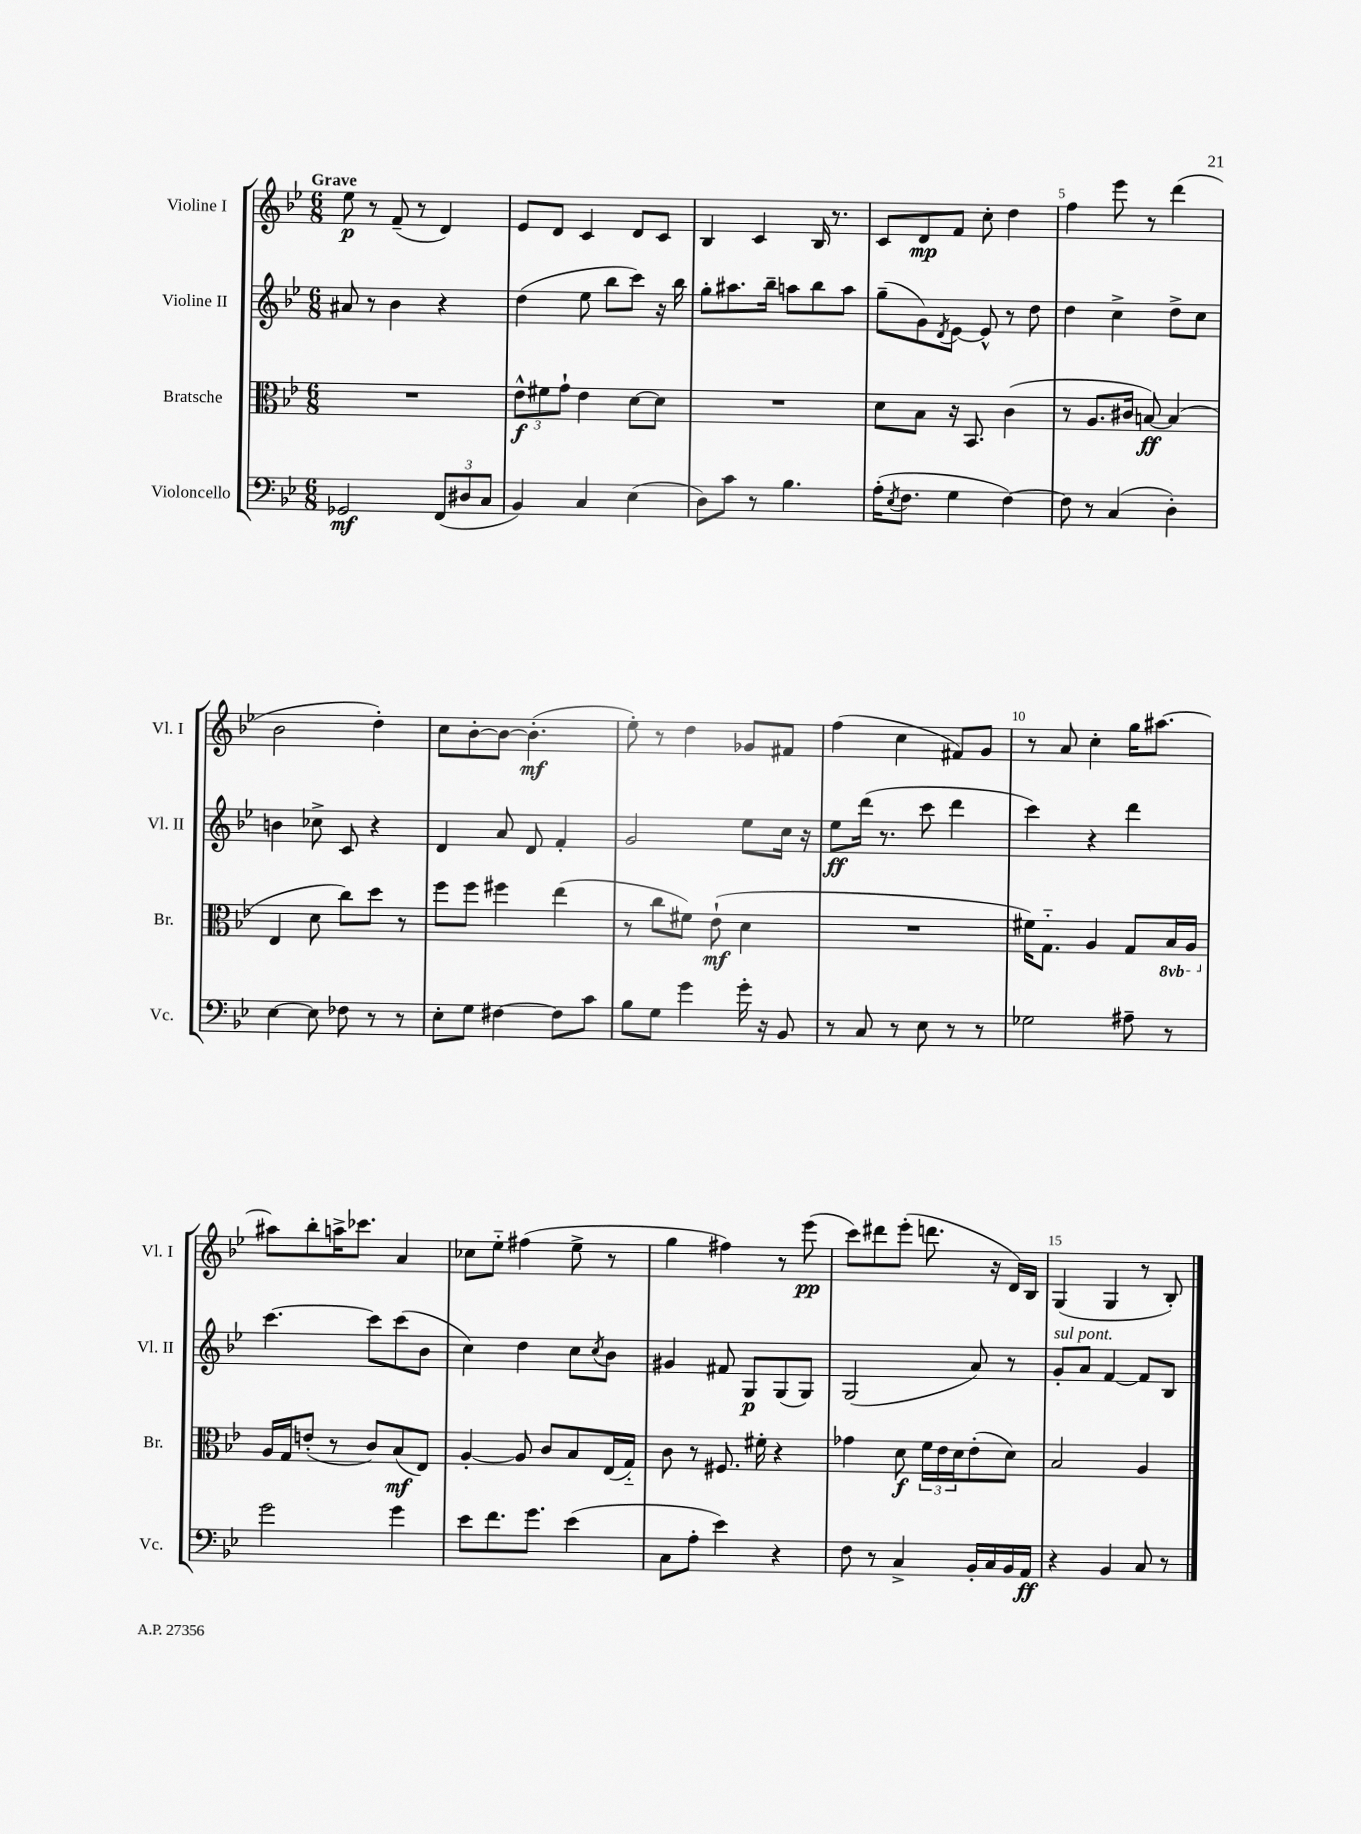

**kern	**kern	**kern	**kern
*staff4	*staff3	*staff2	*staff1
*clefF4	*clefC3	*clefG2	*clefG2
*k[b-e-]	*k[b-e-]	*k[b-e-]	*k[b-e-]
*M6/8	*M6/8	*M6/8	*M6/8
2GG-/	2.r	8a#/	8ee-\
.	.	8r	8r
.	.	4b-\	(8f~/
.	.	.	8r
(12FF/L	.	4r	4d/)
12D#/	.	.	.
12C/J	.	.	.
=	=	=	=
4BB-/)	12e-^^\L	(4dd\	8e-/L
.	12f#\	.	.
.	.	.	8d/J
.	12g`\J	.	.
4C/	4e-\	8ee-\	4c/
.	.	8bb-\L	.
(4E-\	[8d\L	8ccc\J)	8d/L
.	8d\]J	16r	8c/J
.	.	16bb-\	.
=	=	=	=
8D\L)	2.r	8gg'\L	4B-/
8c\J	.	8.aa#\	.
8r	.	.	4c/
.	.	16bb-~\Jk	.
4.B-\	.	8aa\L	.
.	.	8bb-\	16B-/
.	.	.	8.r
.	.	8aa\J	.
=	=	=	=
(16A'\LK	8d\L	(8gg~\L	8c/L
8qE-/	.	.	.
8.F\J	.	.	.
.	8B-\J	8g\)	8d/
.	.	8qd/	.
4G\	16r	[8e-\J	8f/J
.	8.BB-/	.	.
.	.	8e-^^/]	8cc'\
[4F\)	(4c\	8r	4dd\
.	.	8dd\	.
=	=	=	=
8F\]	8r	4dd\	4ff\
8r	8.A/L	.	.
(4C/	.	4cc^\	8eee-\
.	16c#/Jk	.	.
.	[8B/)	.	8r
4D'\)	(4B/]	8dd^\L	(4ddd\
.	.	8cc\J	.
=	=	=	=
[4E-\	4E-/	4b\	2b-\
8E-\]	8d\	8cc-^\	.
8F-\	8cc\L)	8c/	.
8r	8dd\J	4r	4dd'\)
8r	8r	.	.
=	=	=	=
8E-'\L	8ff\L	4d/	8cc\L
8G\J	8ff\J	.	[8b-'\
[4F#\	4ff#\	8a/	8b-\_J
.	.	8d/	(4.b-'\]
8F#\]L	(4ee-\	4f'/	.
8c\J	.	.	.
=	=	=	=
8B-\L	8r	2g/	8ee-'\)
8G\J	8cc\L	.	8r
4g\	8f#\J)	.	4dd\
.	(8e-`\	.	.
16g'\	4d\	8ee-\L	8g-/L
16r	.	.	.
8BB-/	.	16cc\Jk	8f#/J
.	.	16r	.
=	=	=	=
8r	2.r	8ee-\L	(4ff\
8C/	.	(16ddd\Jk	.
.	.	8.r	.
8r	.	.	4cc\
8E-\	.	8ccc\	.
8r	.	4ddd\	8f#/L)
8r	.	.	8g/J
=	=	=	=
2G-\	16f#\LK)	4ccc\)	8r
.	8.G'~\J	.	.
.	.	.	8a/
.	4A/	4r	4cc'\
8A#~\	8G/L	4ddd\	16gg\LK
.	.	.	[8.aa#\J
8r	16BB-/L	.	.
.	16AA/JJ	.	.
=	=	=	=
2g\	16A/LL	[4.ccc\	8aa#\]L
.	16G/J	.	.
.	(8e'/J	.	8bb-'\
.	8r	.	16aa^\K
.	.	.	8.ccc-\J
.	8c/L)	8ccc\]L	.
4g\	(8B-/	(8ccc\	4a/
.	8E-/J)	8b-\J	.
=	=	=	=
8e-\L	[4A'/	4cc\)	8cc-\L
8.f\	.	.	8ee-'~\J
.	8A/]	4dd\	(4ff#\
8.g\J	.	.	.
.	8c/L	.	.
(4e-\	8B-/	8cc\L	8ee-^\
.	.	8qcc/	.
.	(16E-/L	8b-\J	8r
.	16G'~/JJ)	.	.
=	=	=	=
8C\L	8c\	4g#/	4gg\
8A'\J	8r	.	.
4e-\)	8.F#/	8f#/	4ff#\)
.	.	8G/L	.
.	16f#'\	.	.
4r	4r	(8G/	8r
.	.	8G/J)	(8eee-\
=	=	=	=
8F\	4g-\	(2G/	8ccc\L)
8r	.	.	8ddd#\
4C^/	8d\	.	(8eee-'\J
.	24f\LL	.	8.ddd\
.	24e-\	.	.
.	24d\J	.	.
16BB-'/LL	(8e-'\	8a/)	.
16C/	.	.	16r
16BB-/	8d\J)	8r	16d/LL)
16AA/JJ	.	.	16B-/JJ
=	=	=	=
4r	2B-/	8g'/L	(4G/
.	.	8a/J	.
4BB-/	.	[4f/	4G/
8C/	4A/	8f/]L	8r
8r	.	8B-/J	8B-'/)
==	==	==	==
*-	*-	*-	*-
